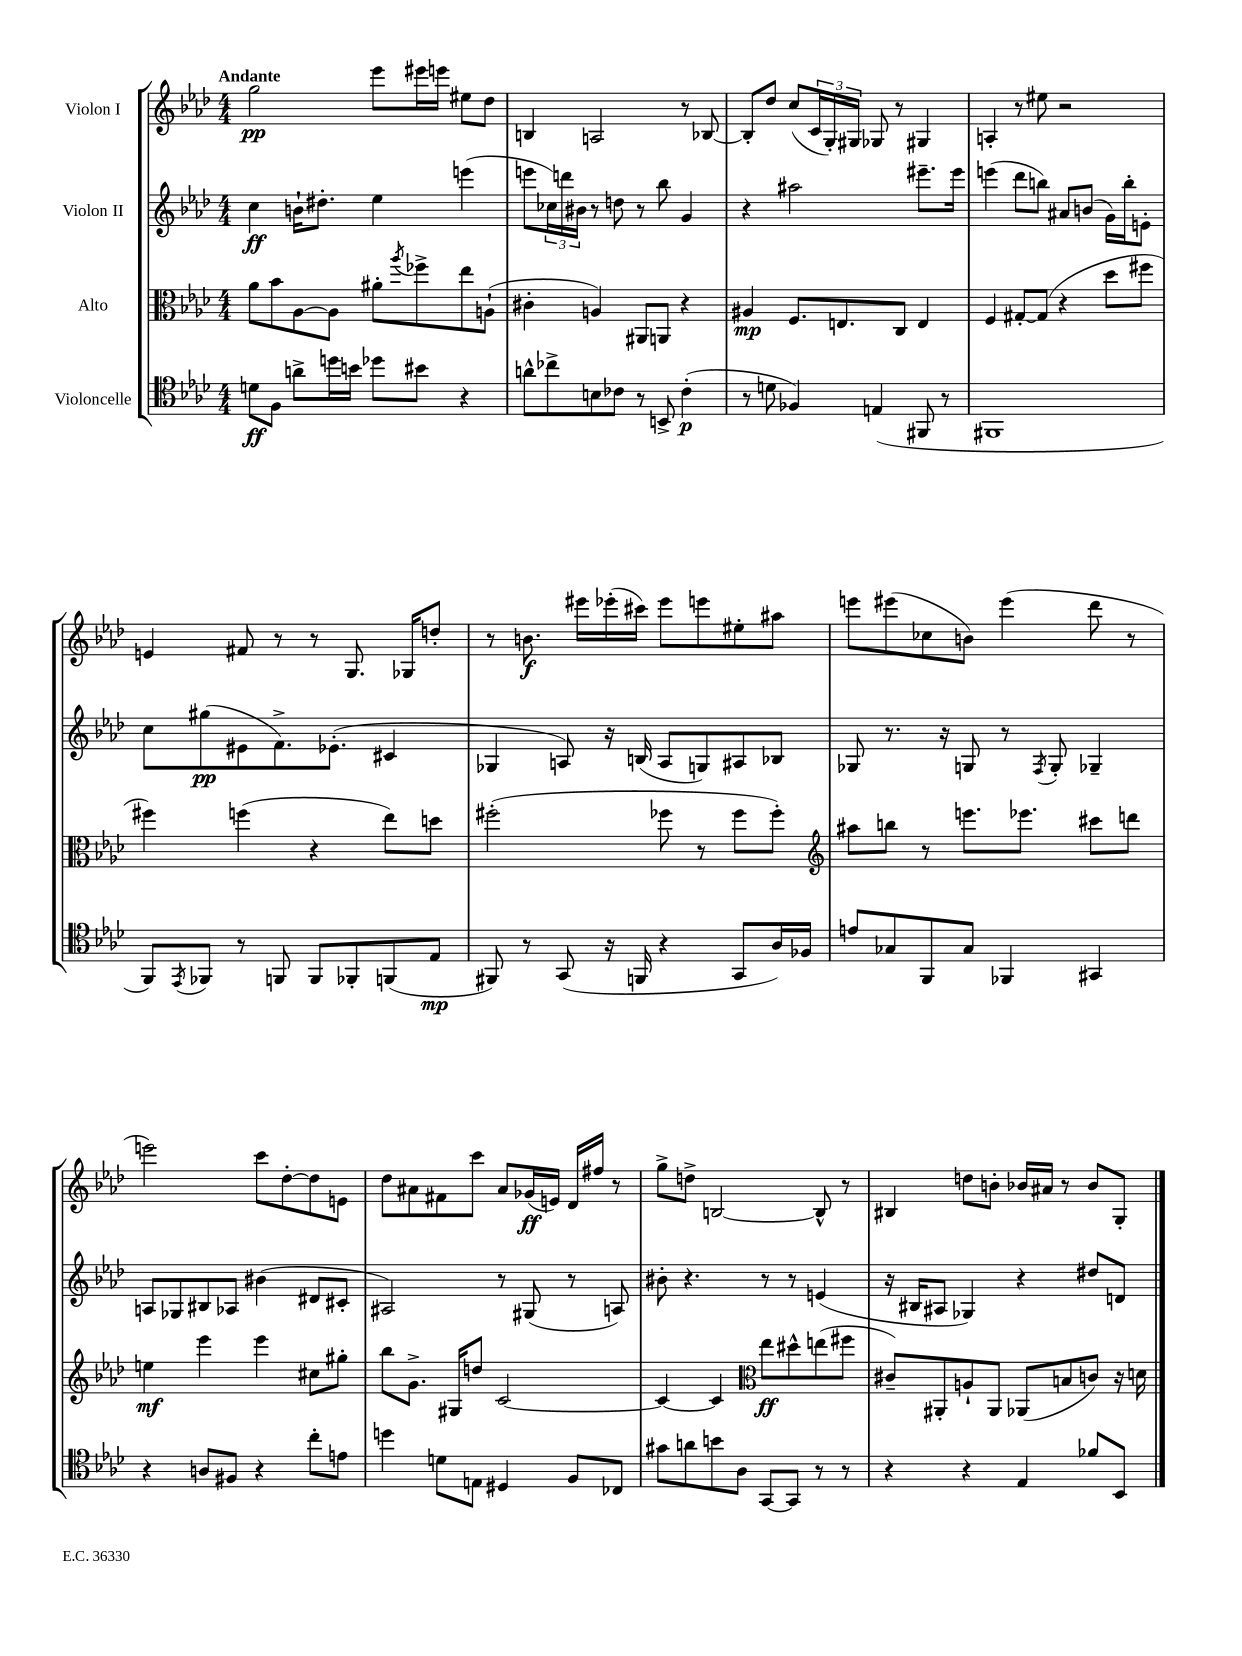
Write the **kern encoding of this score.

**kern	**kern	**kern	**kern
*staff4	*staff3	*staff2	*staff1
*clefC4	*clefC3	*clefG2	*clefG2
*k[b-e-a-d-]	*k[b-e-a-d-]	*k[b-e-a-d-]	*k[b-e-a-d-]
*M4/4	*M4/4	*M4/4	*M4/4
8d\L	8a-\L	4cc\	2gg\
8F\J	8b-\	.	.
8a^\L	[8A-\	16b`\LK	.
.	.	8.dd#'\J	.
16dd\L	8A-\]J	.	.
16b\JJ	.	.	.
8dd-\L	8a#'\L	4ee-\	8eee-\L
.	8qaa-/	.	.
8b#\J	8ff-^\	.	16eee#\L
.	.	.	16eee\JJ
4r	8ee-\	(4eee\	8ee#\L
.	(8A`\J	.	8dd-\J
=	=	=	=
8a^^\L	4c#'\	8eee\L	4B/
8cc-^\	.	24cc-\L)	.
.	.	24ddd\	.
.	.	24b#\JJ	.
8B\	4A/)	8r	2A/
8c-\J	.	8dd\	.
8r	8AA#/L	8r	.
8BB^/	8AA/J	8bb-\	.
(4c-'\	4r	4g/	8r
.	.	.	[8B-/
=	=	=	=
8r	4A#/	4r	8B-'/]L
8d\	.	.	8dd-/J
4F-/)	8.F/L	2aa#\	(8cc/L
.	.	.	24c/L
.	.	.	24G'/)
.	8.E/	.	.
.	.	.	24G#/JJ
(4E/	.	.	8G-/
.	8C/J	.	8r
8FF#/	4E/	8.eee#~\L	4G#/
8r	.	.	.
.	.	16eee#\Jk	.
=	=	=	=
1FF#	4F/	(4eee\	4A'/
.	[8G#'/L	8ddd-\L	8r
.	(8G#/]J	8bb\J)	8ee#\
.	4r	8a#/L	2r
.	.	(8b/J	.
.	8dd-\L	16g\LL)	.
.	.	16bb'\J	.
.	8ff#\J	8e'\J	.
=	=	=	=
8FF/L)	4ff#\)	8cc\L	4e/
8qEE-/	.	.	.
8FF-/J	.	(8gg#\	.
8r	(4ff\	8e#\	8f#/
8FF/	.	8.f^\)	8r
8FF/L	4r	.	8r
.	.	(8.e-'\J	.
8FF-'/	.	.	8.G/
(8FF/	8ee-\L)	4c#/	.
.	.	.	16G-/LK
8E-/J	8dd\J	.	8dd'/J
=	=	=	=
8FF#/)	(2ff#'\	4G-/	8r
8r	.	.	8.b\
(8GG/	.	8A/)	.
.	.	.	16eee#\LL
16r	.	16r	(16eee-'\
16FF/	.	(16B/	16ccc#\JJ)
4r	8ff-\	8A/L	8eee-\L
.	8r	8G/)	8eee\
8GG/L	8ff-\L	8A#/	8ee#'\
16A-/L)	8ff-'\J)	8B-/J	8aa#\J
16F-/JJ	.	.	.
=	=	=	=
*	*clefG2	*	*
8e/L	8aa#\L	8G-/	8eee\L
8G-/	8bb\J	8.r	(8eee#\
8FF/	8r	.	8cc-\
.	.	16r	.
8G-/J	8.eee\L	8G/	8b\J)
4FF-/	.	8r	(4eee#\
.	8.eee-\J	.	.
.	.	8qF/	.
.	.	8G'/	.
4GG#/	8ccc#\L	4G-~/	8ddd-\
.	8ddd\J	.	8r
=	=	=	=
4r	4ee\	8A/L	2eee\)
.	.	8G-/	.
8A/L	4eee-\	8B#/	.
8F#/J	.	8A-/J	.
4r	4eee-\	(4b#\	8ccc\L
.	.	.	[8dd-'\
8cc'\L	8cc#\L	8d#/L	8dd-\]
8e\J	8gg#'\J	8c#'/J	8e\J
=	=	=	=
4dd\	8bb-\L	2A#/)	8dd-\L
.	8.g^\J	.	8a#\
8d\L	.	.	8f#\
.	16G#/LK	.	.
8E\J	8dd/J	.	8ccc\J
4D#/	[2c/	8r	8a#/L
.	.	(8G#/	(16g-/L
.	.	.	16e/JJ)
8F/L	.	8r	16d-/LL
.	.	.	16ff#/JJ
8C-/J	.	8A/)	8r
=	=	=	=
8g#\L	4c/_	8b#'\	8gg^\L
8a\	.	4.r	8dd^\J
8b\	4c/]	.	[2B/
8A-\J	.	.	.
*	*clefC3	*	*
[8GG/L	8ee-\L	8r	.
8GG/]J	8dd#^^\	8r	.
8r	(8ee\	(4e/	8B^^/]
8r	8ff#\J	.	8r
=	=	=	=
4r	8c#~/L)	16r	4B#/
.	.	16B#/LK	.
.	8AA#'/	8A#/J	.
4r	8A`/	4G-/)	8dd\L
.	8AA#/J	.	8b'\J
4E-/	(8AA-/L	4r	16b-/LL
.	.	.	16a#/JJ
.	8B/	.	8r
8f-/L	8c/J)	8dd#/L	8b-/L
8BB-/J	16r	8d/J	8G'/J
.	16d\	.	.
==	==	==	==
*-	*-	*-	*-
